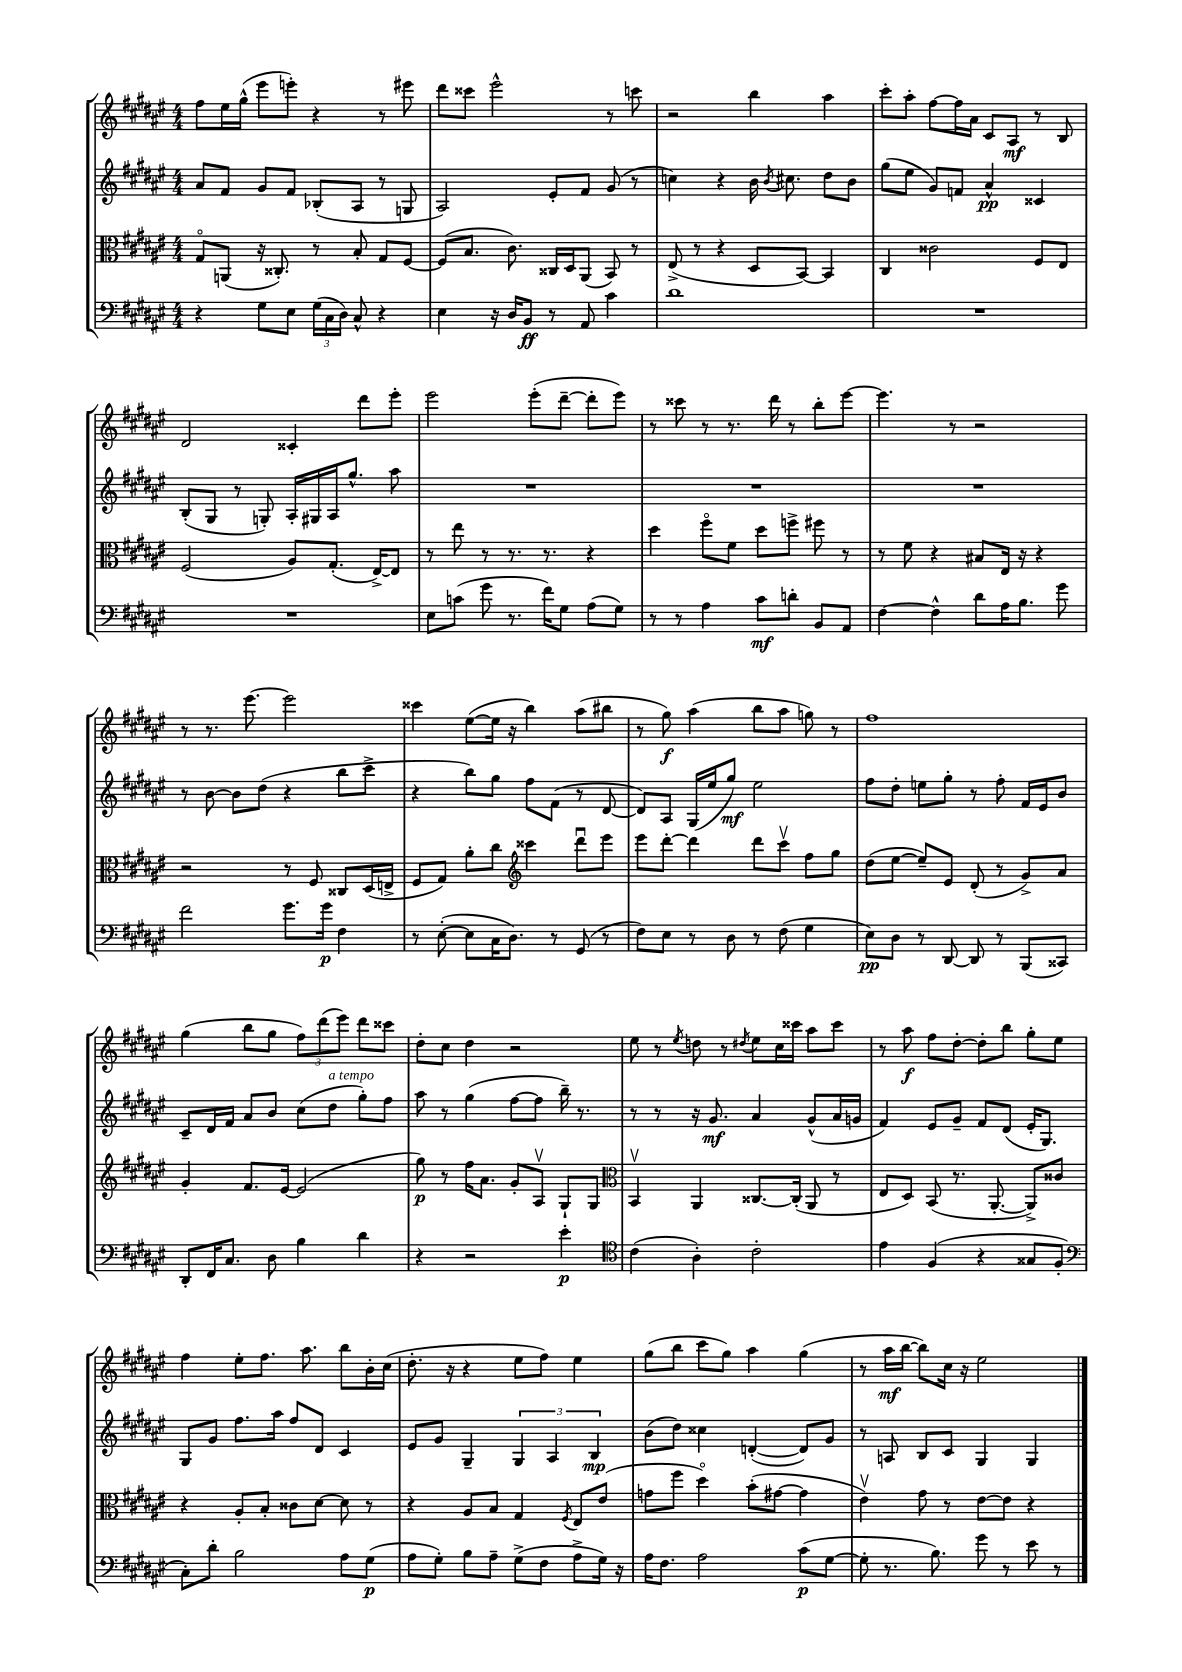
<<
\new StaffGroup <<
\new Staff = "s0" {
    \clef treble \key fis \major \numericTimeSignature \time 4/4
    \autoBeamOff fis''8[ eis''16 gis''16]-^( eis'''8[ e'''8]-.) r4 r8 eis'''8 |
    dis'''8[ cisis'''8] eis'''2-^ r8 c'''8 |
    r2 b''4 ais''4 |
    cis'''8[-. ais''8]-. fis''8[~ fis''16 ais'16] cis'8[ ais8]\mf r8 b8 |
    dis'2 cisis'4-. dis'''8[ eis'''8]-. |
    eis'''2 eis'''8[-.( dis'''8]~-- dis'''8[-. eis'''8]) |
    r8 cisis'''8 r8 r8. dis'''16 r8 b''8[-. eis'''8]~ |
    eis'''4. r8 r2 |
    r8 r8. eis'''8.~ eis'''2 |
    cisis'''4 eis''8[~( eis''16] r16 b''4) ais''8[( bis''8] |
    r8 gis''8\f) ais''4( b''8[ ais''8] g''8) r8 |
    fis''1 |
    gis''4( b''8[ gis''8] \tuplet 3/2 { fis''8[) dis'''8( eis'''8]) } dis'''8[ cisis'''8] |
    dis''8[-. cis''8] dis''4 r2 |
    eis''8 r8 \acciaccatura { eis''8 } d''8 r8 \acciaccatura { dis''8 } eis''8[ cis''16 cisis'''16] ais''8[ cisis'''8] |
    r8 ais''8\f fis''8[ dis''8]~-. dis''8[-. b''8] gis''8[-. eis''8] |
    fis''4 eis''8[-. fis''8.] ais''8. b''8[ b'16-. cis''16]( |
    dis''8.-. r16 r4 eis''8[ fis''8]) eis''4 |
    gis''8[( b''8] cis'''8[ gis''8]) ais''4 gis''4( |
    r8 ais''16[\mf b''16]~ b''8[) cis''16] r16 eis''2 \bar "|." |
}
\new Staff = "s1" {
    \clef treble \key fis \major \numericTimeSignature \time 4/4
    \autoBeamOff ais'8[ fis'8] gis'8[ fis'8] bes8[-.( ais8] r8 g8 |
    ais2) eis'8[-. fis'8] gis'8( r8 |
    c''4) r4 b'16 \acciaccatura { b'8 } cis''8. dis''8[ b'8] |
    gis''8[( eis''8] gis'8[) f'8] ais'4-^\pp cisis'4 |
    b8[-.( gis8] r8 g8-.) ais16[-. gis16 ais16 gis''8.]-^ ais''8 |
    R1 |
    R1 |
    R1 |
    r8 b'8~ b'8[ dis''8]( r4 b''8[ cis'''8]-> |
    r4 b''8[) gis''8] fis''8[ fis'8]( r8 dis'8~ |
    dis'8[) ais8] gis16[( eis''16 gis''8]\mf) eis''2 |
    fis''8[ dis''8]-. e''8[ gis''8]-. r8 fis''8-. fis'16[ eis'16 b'8] |
    cis'8[-- dis'16 fis'16] ais'8[ b'8] cis''8[( dis''8]^\markup { \italic "a tempo" } gis''8[-.) fis''8] |
    ais''8 r8 gis''4( fis''8[~ fis''8] b''16--) r8. |
    r8 r8 r16 gis'8.\mf ais'4 gis'8[-^( ais'16 g'16] |
    fis'4) eis'8[ gis'8]-- fis'8[ dis'8]( eis'16[-. gis8.]) |
    gis8[ gis'8] fis''8.[ ais''16] fis''8[ dis'8] cis'4 |
    eis'8[ gis'8] gis4-- \tuplet 3/2 { gis4 ais4 b4\mp } |
    b'8[( dis''8]) cisis''4 d'4~-.( d'8[) gis'8] |
    r8 a8 b8[ cis'8] gis4 gis4 \bar "|." |
}
\new Staff = "s2" {
    \clef alto \key fis \major \numericTimeSignature \time 4/4
    \autoBeamOff gis8[\flageolet a,8]( r16 cisis8.-.) r8 b8-. gis8[ fis8]~ |
    fis8[( b8.] cis'8.) cisis16[ dis16 ais,8]( b,8) r8 |
    eis8->( r8 r4 dis8[ b,8]~) b,4 |
    cis4 cisis'2 fis8[ eis8] |
    fis2( ais8[) gis8.]-.( eis16[~->) eis8] |
    r8 eis''8 r8 r8. r8. r4 |
    dis''4 fis''8[\flageolet fis'8] dis''8[ f''8]-> fis''8 r8 |
    r8 fis'8 r4 bis8[ eis16] r16 r4 |
    r2 r8 fis8 cisis8[ dis16( e16]-> |
    fis8[ gis8]) ais'8[-. cis''8] \clef treble cisis'''4 dis'''8[\downbow eis'''8] |
    eis'''8[ dis'''8]~-. dis'''4 dis'''8[ cis'''8]\upbow fis''8[ gis''8] |
    dis''8[( eis''8]~ eis''8[--) eis'8] dis'8-.( r8 gis'8[->) ais'8] |
    gis'4-. fis'8.[ eis'16]~ eis'2( |
    gis''8\p) r8 fis''16[ ais'8.] gis'8[-. ais8]\upbow gis8[-! gis8] |
    \clef alto b,4\upbow ais,4 cisis8.[~ cisis16]-.( ais,8 r8 |
    eis8[ dis8]) b,8( r8. ais,8.~-. ais,8[->) cisis'8] |
    r4 ais8[-. b8]-. cisis'8[ dis'8]~ dis'8 r8 |
    r4 ais8[ b8] gis4 \acciaccatura { fis8 } eis8[ eis'8]( |
    g'8[ fis''8] dis''4\flageolet) b'8[-.( gis'8]~ gis'4 |
    eis'4\upbow) gis'8 r8 eis'8[~ eis'8] r4 \bar "|." |
}
\new Staff = "s3" {
    \clef bass \key fis \major \numericTimeSignature \time 4/4
    \autoBeamOff r4 gis8[ eis8] \tuplet 3/2 { gis16[( cis16 dis16]) } cis8-^ r4 |
    eis4 r16 dis16[ b,8]\ff r8 ais,8 cis'4 |
    dis'1 |
    R1 |
    R1 |
    eis8[ c'8]( gis'8 r8. fis'16[) gis8] ais8[( gis8]) |
    r8 r8 ais4 cis'8[\mf d'8]-. b,8[ ais,8] |
    fis4~ fis4-^ dis'8[ ais16 b8.] gis'8 |
    fis'2 gis'8.[ gis'16]\p fis4 |
    r8 eis8~-.( eis8[ cis16 dis8.]) r8 gis,8( r8 |
    fis8[) eis8] r8 dis8 r8 fis8( gis4 |
    eis8[\pp) dis8] r8 dis,8~ dis,8 r8 b,,8[( cisis,8]) |
    dis,8[-. fis,16 cis8.] dis8 b4 dis'4 |
    r4 r2 eis'4-.\p |
    \clef tenor cis'4( ais4-.) cis'2-. |
    eis'4 fis4( r4 gisis8[ fis8]-. |
    \clef bass cis8[-.) dis'8]-. b2 ais8[ gis8]\p( |
    ais8[ gis8]-.) b8[ ais8]-- gis8[->( fis8] ais8[-> gis16]) r16 |
    ais16[ fis8.] ais2 cis'8[\p( gis8]~ |
    gis8-. r8. b8.) gis'8 r8 eis'8 r8 \bar "|." |
}
>>
>>
\layout { \context { \Score \remove "Bar_number_engraver" } }
